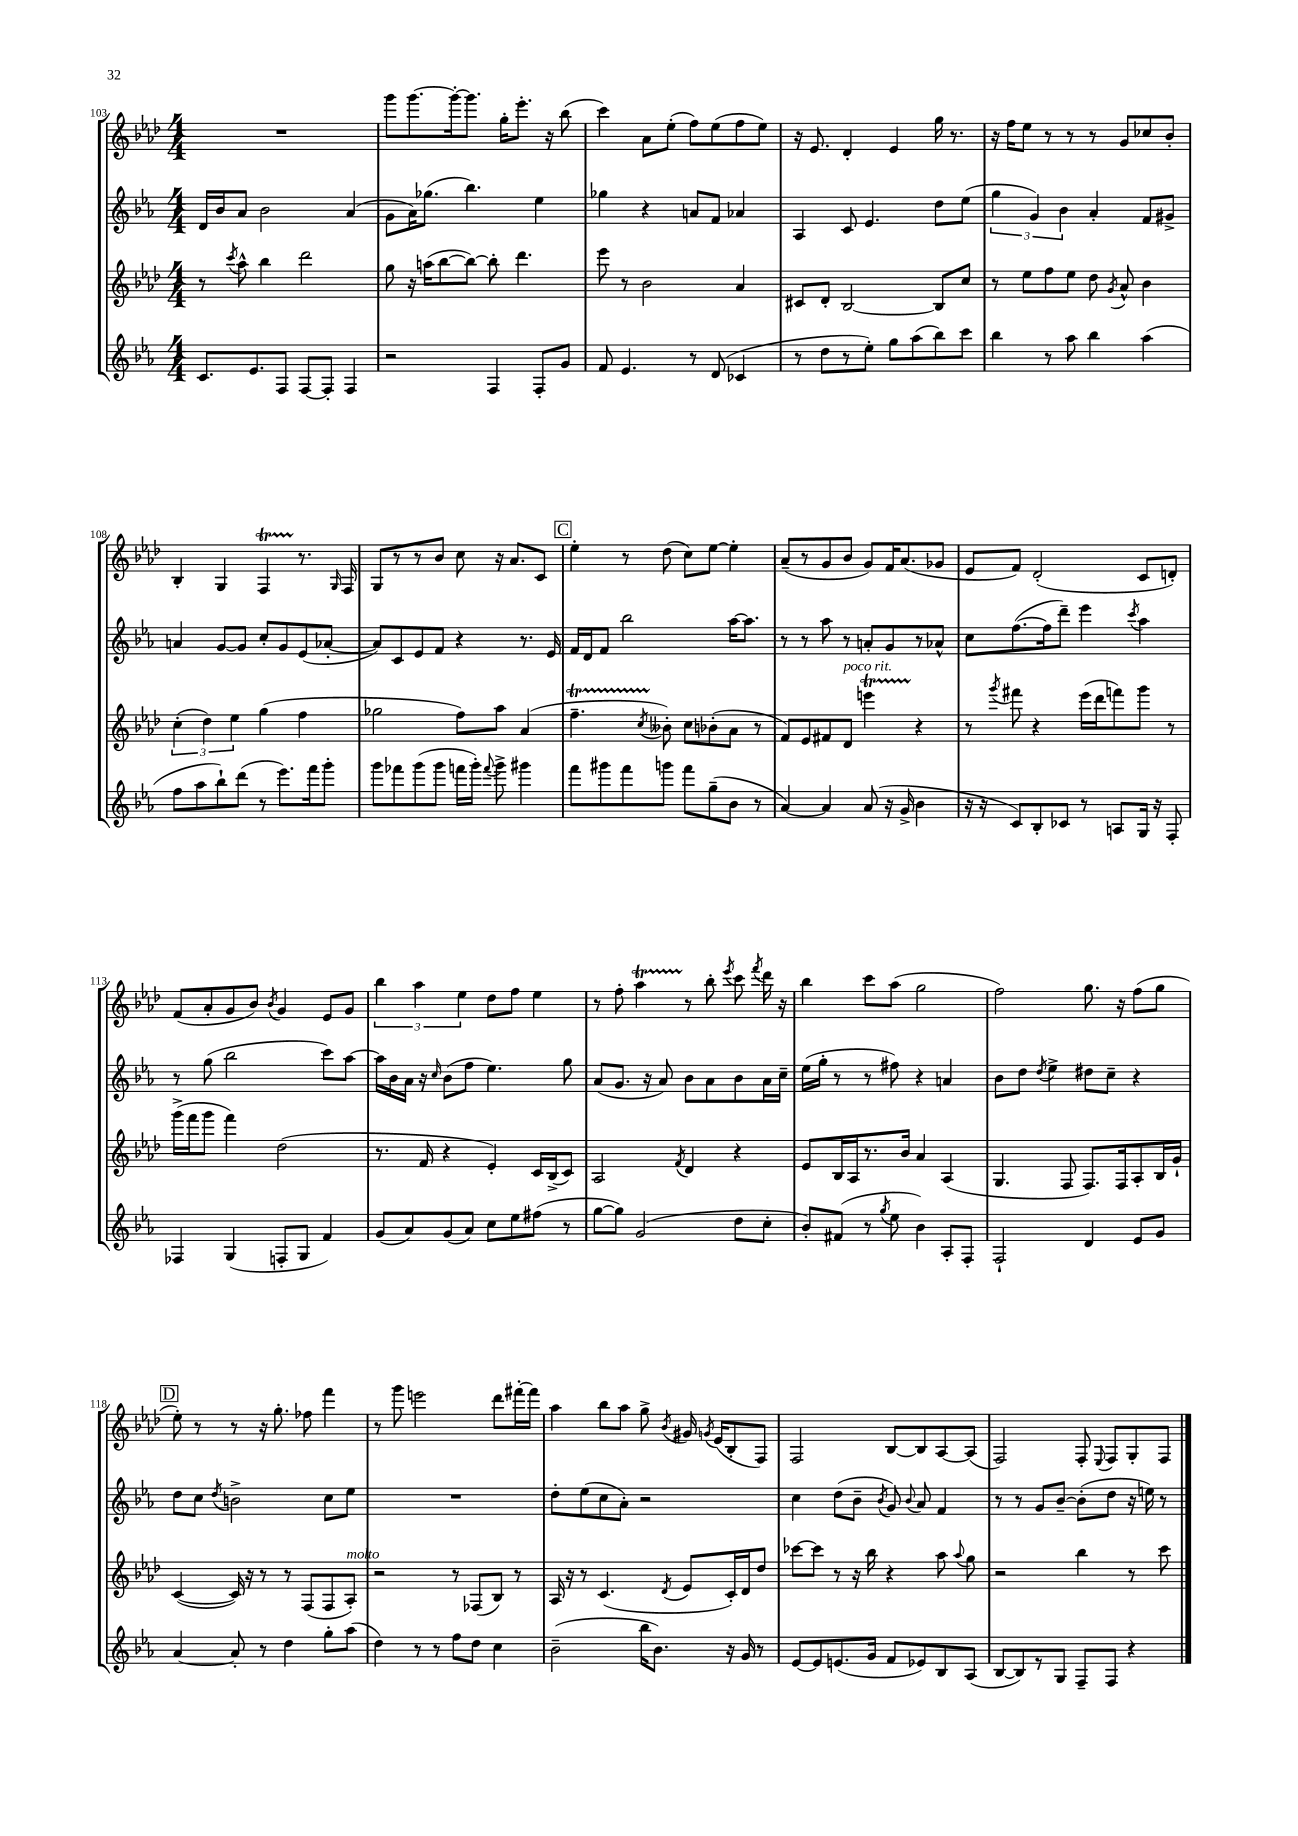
<<
\new StaffGroup <<
\new Staff = "s0" {
    \clef treble \key aes \major \numericTimeSignature \time 4/4
    \autoBeamOff R1 |
    g'''8[ g'''8.~ g'''16~-. g'''8.] g''16[-. ees'''8.]-. r16 bes''8( |
    c'''4) aes'8[ ees''8]-.( f''8[) ees''8( f''8 ees''8]) |
    r16 ees'8. des'4-. ees'4 g''16 r8. |
    r16 f''16[ ees''8] r8 r8 r8 g'8[ ces''8 bes'8]-. |
    bes4-. g4 f4\startTrillSpan r8.\stopTrillSpan \grace { g16 } f16 |
    g8[ r8 r8 bes'8] c''8 r16 aes'8.[ c'8] |
    \mark \markup { \box "C" } ees''4-. r8 des''8( c''8[) ees''8]~ ees''4-. |
    aes'8[--( r8 g'8 bes'8] g'8[) f'16 aes'8.( ges'8] |
    ees'8[ f'8]) des'2-.( c'8[ d'8]-.) |
    f'8[( aes'8-. g'8 bes'8]) \acciaccatura { bes'8 } g'4 ees'8[ g'8] |
    \tuplet 3/2 { bes''4 aes''4 ees''4 } des''8[ f''8] ees''4 |
    r8 f''8-. aes''4\startTrillSpan r8\stopTrillSpan bes''8-. \acciaccatura { ees'''8 } c'''8 \acciaccatura { f'''8 } des'''16 r16 |
    bes''4 c'''8[ aes''8]( g''2 |
    f''2) g''8. r16 f''8[( g''8] |
    \mark \markup { \box "D" } ees''8-.) r8 r8 r16 g''8.-. fes''8 f'''4 |
    r8 g'''8 e'''2 des'''8[ fis'''16~-. fis'''16] |
    aes''4 bes''8[ aes''8] g''8-> \acciaccatura { bes'8 } gis'16 \acciaccatura { g'8 } ees'16[( bes8-. f8]) |
    f2 bes8[~ bes8 aes8~ aes8]( |
    f2) f8-. \appoggiatura { ees8 } f8[ g8-. f8] \bar "|." |
}
\new Staff = "s1" {
    \clef treble \key ees \major \numericTimeSignature \time 4/4
    \autoBeamOff d'16[ bes'16 aes'8] bes'2 aes'4( |
    g'8[ aes'16) ges''8.]( bes''4.) ees''4 |
    ges''4 r4 a'8[ f'8] aes'4 |
    aes4 c'8 ees'4. d''8[ ees''8]( |
    \tuplet 3/2 { g''4 g'4) bes'4 } aes'4-. f'8[ gis'8]-> |
    a'4 g'8[~ g'8] c''8[-. g'8 ees'8( aes'8]~-. |
    aes'8[) c'8 ees'8 f'8] r4 r8. ees'16 |
    \mark \markup { \box "C" } f'16[ d'16 f'8] bes''2 aes''16[~ aes''8.] |
    r8 r8 aes''8 r8 a'8[-. g'8 r8 aes'8]-^ |
    c''8[ f''8.~( f''16 d'''8]--) ees'''4 \acciaccatura { c'''8 } aes''4 |
    r8 g''8( bes''2 c'''8[) aes''8]~ |
    aes''16[ bes'16 aes'16] r16 \grace { c''16 } bes'8[( f''8] ees''4.) g''8 |
    aes'8[( g'8.] r16 aes'8) bes'8[ aes'8 bes'8 aes'16 c''16]-- |
    ees''16[( g''16]-. r8 r8 fis''8) r4 a'4 |
    bes'8[ d''8] \acciaccatura { d''8 } ees''4-> dis''8[ c''8]-- r4 |
    \mark \markup { \box "D" } d''8[ c''8] \acciaccatura { d''8 } b'2-> c''8[ ees''8] |
    R1 |
    d''8[-. ees''8( c''8 aes'8]-.) r2 |
    c''4 d''8[( bes'8]-- \acciaccatura { bes'8 } g'8) \appoggiatura { bes'8 } aes'8 f'4 |
    r8 r8 g'8[ bes'8]~-- bes'8[-.( d''8] r16 e''16) r8 \bar "|." |
}
\new Staff = "s2" {
    \clef treble \key aes \major \numericTimeSignature \time 4/4
    \autoBeamOff r8 \acciaccatura { c'''8 } aes''8-^ bes''4 des'''2 |
    g''8 r16 a''16[( bes''8~ bes''8]~) bes''8-. des'''4. |
    ees'''8 r8 bes'2 aes'4 |
    cis'8[ des'8]-. bes2~ bes8[ c''8] |
    r8 ees''8[ f''8 ees''8] des''8 \acciaccatura { g'8 } aes'8-^ bes'4 |
    \tuplet 3/2 { c''4-.( des''4) ees''4 } g''4( f''4 |
    ges''2 f''8[) aes''8] aes'4( |
    \mark \markup { \box "C" } f''4.--\startTrillSpan \acciaccatura { c''8 } beses'8-.\stopTrillSpan) c''8[ bes'8-.( aes'8] r8 |
    f'8[) ees'8 fis'8 des'8]^\markup { \italic "poco rit." } e'''4\startTrillSpan r4\stopTrillSpan |
    r8 \acciaccatura { g'''8 } fis'''8 r4 ees'''16[( des'''16 f'''8) g'''8] r8 |
    g'''16[->( f'''16 g'''8] f'''4) des''2( |
    r8. f'16 r4 ees'4-.) c'16[ bes16->( c'8]) |
    aes2 \acciaccatura { f'8 } des'4 r4 |
    ees'8[ bes16 aes16 r8. bes'16] aes'4 aes4( |
    g4. f8 f8.[) f16 aes8-. bes16 g'16]-! |
    \mark \markup { \box "D" } c'4~( c'16) r16 r8 r8 f8[( f8 aes8]-.^\markup { \italic "molto" }) |
    r2 r8 fes8[( bes8]) r8 |
    aes16 r16 r8 c'4.( \acciaccatura { des'8 } ees'8[ c'16-.) des'16 des''8] |
    ces'''8[~ ces'''8] r8 r16 bes''16 r4 aes''8 \appoggiatura { aes''8 } g''8 |
    r2 bes''4 r8 c'''8 \bar "|." |
}
\new Staff = "s3" {
    \clef treble \key ees \major \numericTimeSignature \time 4/4
    \autoBeamOff c'8.[ ees'8. f8] f8[~ f8]-. f4 |
    r2 f4 f8[-. g'8] |
    f'8 ees'4. r8 d'8( ces'4 |
    r8 d''8[ r8 ees''8]-.) g''8[ aes''8( bes''8) c'''8] |
    bes''4 r8 aes''8 bes''4 aes''4( |
    f''8[ aes''8 bes''8-!) d'''8]( r8 ees'''8.[) f'''16 g'''8]-. |
    g'''8[ fes'''8 g'''8( g'''8] f'''16[ g'''16]-.) \appoggiatura { f'''8 } g'''8-> gis'''4 |
    \mark \markup { \box "C" } f'''8[ gis'''8 f'''8 g'''8] f'''8[ g''8--( bes'8] r8 |
    aes'4~) aes'4 aes'8( r16 g'16-> bes'4 |
    r16 r16 c'8[) bes8-. ces'8] r8 a8[ g16] r16 f8-. |
    fes4 g4( f8[-. g8] f'4) |
    g'8[( aes'8) g'8( aes'8]) c''8[ ees''8 fis''8]( r8 |
    g''8[~ g''8]) g'2( d''8[ c''8]-. |
    bes'8[-.) fis'8]( r8 \acciaccatura { g''8 } ees''8 bes'4) aes8[-. f8]-. |
    f2-! d'4 ees'8[ g'8] |
    \mark \markup { \box "D" } aes'4~ aes'8-. r8 d''4 g''8[-. aes''8]( |
    d''4) r8 r8 f''8[ d''8] c''4 |
    bes'2--( bes''16[ bes'8.]) r16 g'16 r8 |
    ees'8[~ ees'8 e'8.( g'16] f'8[ ees'8) bes8 aes8]( |
    bes8[~ bes8) r8 g8] f8[-- f8] r4 \bar "|." |
}
>>
>>
\layout { \context { \Score currentBarNumber = #103 } }
